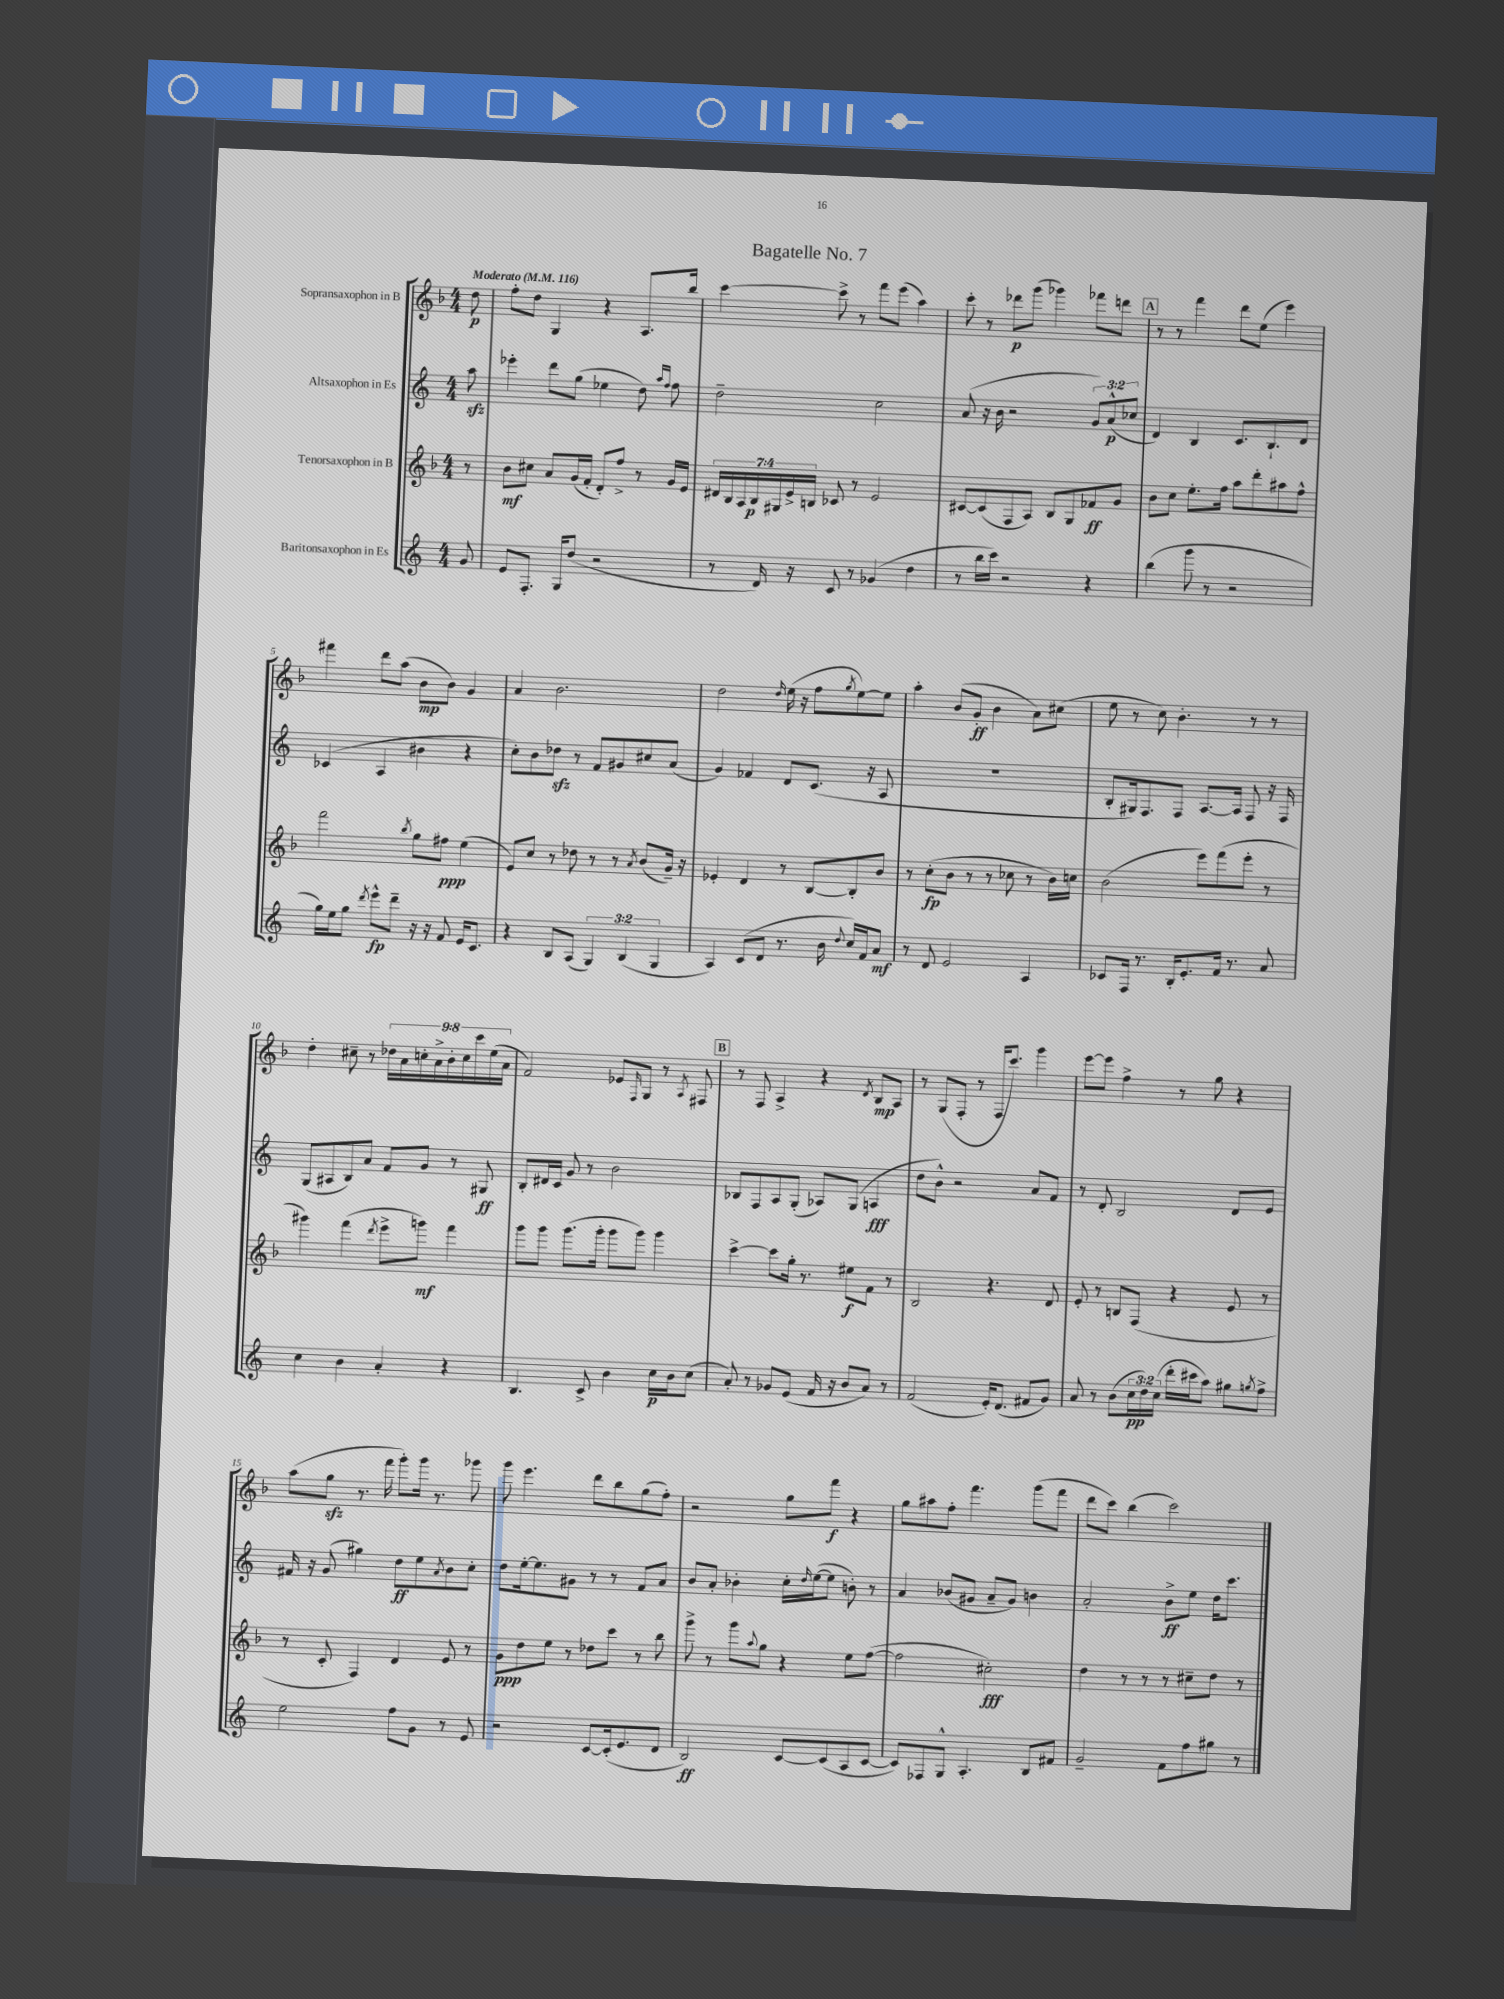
\header { title = "Bagatelle No. 7" }
<<
\new StaffGroup <<
\new Staff = "s0" \with { instrumentName = "Sopransaxophon in B" } {
    \clef treble \key f \major \numericTimeSignature \time 4/4 \override Staff.TupletNumber.text = #tuplet-number::calc-fraction-text \partial 8 \tempo "Moderato" 4 = 116
    d''8\p |
    f''8-. d''8 g4 r4 a8. bes''16 |
    c'''4~ c'''8-> r8 f'''8 e'''8( a''4) |
    c'''8-. r8 des'''8\p g'''8( ges'''4) fes'''8 d'''8 |
    \mark \markup { \box "A" } r8 r8 f'''4 d'''8 e''8( e'''4) |
    fis'''4 d'''8 a''8( bes'8\mp bes'8) g'4 |
    a'4 bes'2. |
    d''2 \grace { d''16 } e''16( r16 f''8 \acciaccatura { g''8 } e''8~) e''8 |
    a''4-. bes'8( g'8-.\ff bes'4 a'8) cis''8( |
    e''8 r8 c''8) bes'4.-. r8 r8 |
    d''4-. cis''8-- r8 \tuplet 9/8 { des''16 a'16 c''16-. a'16-> bes'16-. c''16 c'''16 e''16( a'16 } |
    f'2) ees'8 \grace { f16 } g8 r8 \acciaccatura { a8 } fis8 |
    \mark \markup { \box "B" } r8 f8 a4-> r4 \acciaccatura { d'8 } bes8\mp a8 |
    r8 g8( f8-. r8 f16 c'''8.) g'''4 |
    e'''8~ e'''8 f''4-> r8 g''8 r4 |
    a''8( g''8\sfz r8. f'''16 g'''8-.) g'''16 r8. ges'''8 |
    g'''8 e'''4. d'''8 bes''8 g''8( f''8-.) |
    r2 g''8 f'''8\f r4 |
    g''8 ais''8 f''8-. f'''4. g'''8( f'''8 |
    d'''8 c'''8) bes''4( c'''2) \bar "|." |
}
\new Staff = "s1" \with { instrumentName = "Altsaxophon in Es" } {
    \clef treble \key c \major \numericTimeSignature \time 4/4 \override Staff.TupletNumber.text = #tuplet-number::calc-fraction-text \partial 8
    a''8\sfz |
    ees'''4-. d'''8 g''8( ees''4 d''8) \grace { a''16 f''16 } f''8 |
    d''2-- c''2 |
    a'8( r16 b'16 r2 \tuplet 3/2 { g'8) a'8-^\p( ces''8 } |
    \mark \markup { \box "A" } d'4) b4 c'8. b8.-! d'8 |
    ces'4( a4 bis'4 r4 |
    c''8-.) b'8 des''8\sfz r8 f'8 gis'8 cis''8 a'8( |
    g'4) fes'4 d'8 c'8.( r16 a8 |
    R1 |
    b8-. gis16) f8. f8 a8.~ a16 f8 r16 f16 |
    g8( ais8 b8) a'8 f'8 g'8 r8 gis8\ff |
    b8-. dis'16 c'16 g'8 r8 b'2 |
    \mark \markup { \box "B" } bes8 f8 a8 g8-.( aes8) g8( a4\fff |
    d''8 b'8-^) r2 a'8 f'8 |
    r8 d'8-. b2 d'8 e'8 |
    fis'16 r16 g'8( gis''4) d''8\ff e''8 \acciaccatura { a'8 } b'8 c''8-. |
    d''8 e''16~-. e''8. gis'8 r8 r8 f'8 a'8 |
    b'8 a'8-. bes'4-. c''16-. \grace { d''16 } e''16~( e''8 b'8-.) r8 |
    a'4 bes'8( gis'8 a'8-- gis'8) b'4 |
    a'2-. b'8->\ff e''8 d''16 c'''8. \bar "|." |
}
\new Staff = "s2" \with { instrumentName = "Tenorsaxophon in B" } {
    \clef treble \key f \major \numericTimeSignature \time 4/4 \override Staff.TupletNumber.text = #tuplet-number::calc-fraction-text \partial 8
    r8 |
    bes'8\mf cis''8 a'8 g'16( f'16-. d'8-.) f''8-> r8 g'16 e'16 |
    \tuplet 7/4 { dis'16 bes16 a16 bes16\p gis16 e'16-> b16 } ces'8 r8 e'2 |
    cis'8~ cis'8( f8 a8) bes8 g8 fes'8\ff g'8 |
    \mark \markup { \box "A" } bes'8 c''8 e''8.-. f''16 a''8 d'''8-. ais''8 f''8-^ |
    f'''2 \acciaccatura { bes''8 } g''8 fis''8\ppp e''4( |
    e'8) c''8 r8 des''8 r8 r8 \acciaccatura { a'8 } bes'8( g'16--) r16 |
    ees'4-. d'4 r8 bes8~ bes8-. bes'8 |
    r8 c''8-.\fp( bes'8 r8 r8 ces''8 r8 bes'16) c''16 |
    bes'2( e'''8) f'''8( e'''8-. r8 |
    gis'''4) f'''4( \acciaccatura { d'''8 } e'''8-> g'''8\mf) f'''4 |
    g'''8 g'''8 g'''8.( g'''16-. g'''8 g'''8) g'''4 |
    \mark \markup { \box "B" } c'''4~-> c'''8 g''16-. r8. eis''8\f f'8 r8 |
    bes2 r4. d'8 |
    e'8-. r8 b8 f8( r4 e'8 r8 |
    r8 c'8-. f4) d'4 e'8 r8 |
    g'8\ppp d''8 e''8 r8 des''8 c'''8 r8 bes''8 |
    g'''8-> r8 g'''8 \appoggiatura { a''8 } g''8 r4 e''8 f''8~( |
    f''2 cis''2-.\fff) |
    d''4 r8 r8 r8 cis''8-- d''8 r8 \bar "|." |
}
\new Staff = "s3" \with { instrumentName = "Baritonsaxophon in Es" } {
    \clef treble \key c \major \numericTimeSignature \time 4/4 \override Staff.TupletNumber.text = #tuplet-number::calc-fraction-text \partial 8
    g'8 |
    e'8 f8.-. g16 d''8( r2 |
    r8 d'16) r16 c'8 r8 ges'4( d''4 |
    r8 b''16 c'''16) r2 r4 |
    \mark \markup { \box "A" } b''4( g'''8 r8 r2 |
    g''16) e''16 g''8 \acciaccatura { d'''8 } e'''8-^\fp d'''8-- r16 r16 f'8 e'16 c'8. |
    r4 b8 a8( \tuplet 3/2 { g4) b4( g4 } |
    a4) c'8( d'8 r8. b'16 \appoggiatura { d''8 } c''16) f'16 a'8\mf |
    r8 d'8 e'2 a4 |
    ces'8 f16 r8. b16-. e'8.-. f'16 r8. a'8 |
    c''4 b'4 a'4-. r4 |
    b4. c'8-> b'4 c''16\p b'16 c''8( |
    \mark \markup { \box "B" } a'8-.) r8 ges'8 e'8( f'16 r16 b'8 a'8) r8 |
    f'2( e'16-.) d'8.( fis'8 g'8) |
    a'8 r8 b'8( \tuplet 3/2 { c''16\pp d''16) c''16( } d'''16-. cis'''16 a''8) gis''8 \acciaccatura { g''8 } f''8-> |
    e''2 f''8 g'8 r8 e'8 |
    r2 c'8~ c'16-.( e'8. d'8 |
    b2\ff) c'8~ c'8( a8 c'8~ |
    c'8) fes8 g8-^ a4.-. b8 fis'8 |
    g'2-- f'8 f''8 gis''8 r8 \bar "|." |
}
>>
>>
